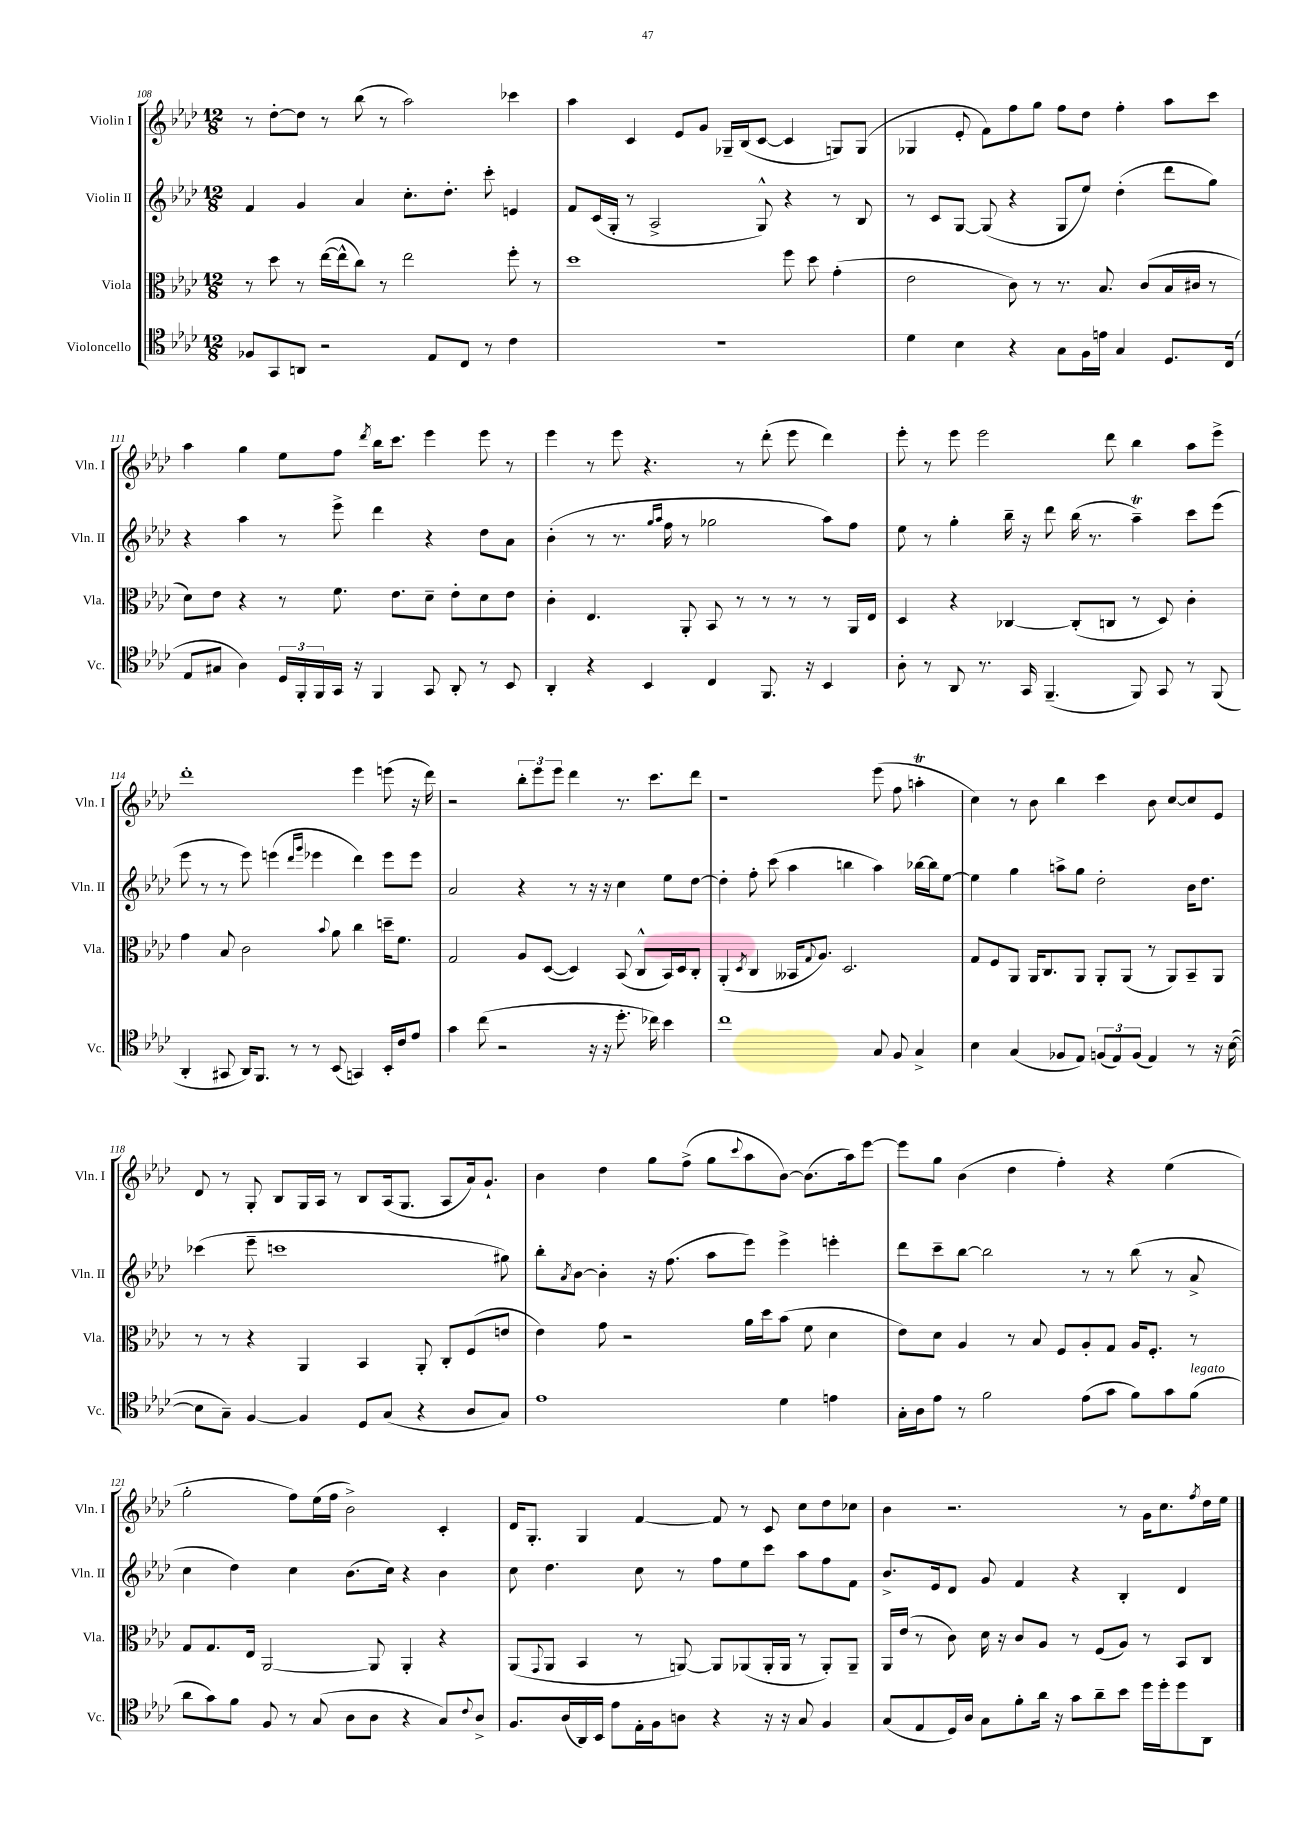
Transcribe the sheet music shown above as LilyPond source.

<<
\new StaffGroup <<
\new Staff = "s0" \with { instrumentName = "Violin I" shortInstrumentName = "Vln. I" } {
    \clef treble \key aes \major \numericTimeSignature \time 12/8
    r8 des''8~-. des''8 r8 bes''8( r8 aes''2) ces'''4 |
    aes''4 c'4 ees'8 g'8 ges16-- bes16( c'8~ c'4 g8) g8( |
    ges4 ees'8-. f'8) f''8 g''8 f''8 des''8 f''4-. aes''8 c'''8 |
    aes''4 g''4 ees''8 f''8 \acciaccatura { des'''8 } bes''16 c'''8. ees'''4 ees'''8 r8 |
    ees'''4 r8 ees'''8 r4. r8 des'''8-.( ees'''8 des'''4) |
    ees'''8-. r8 ees'''8 ees'''2 des'''8 bes''4 aes''8 ees'''8-> |
    des'''1-. ees'''4 e'''8( r16 des'''16) |
    r2 \tuplet 3/2 { bes''8-. ees'''8 ees'''8 } des'''4 r8. c'''8. des'''8 |
    r1 ees'''8( f''8 a''4-.\trill |
    c''4) r8 bes'8 bes''4 c'''4 bes'8 c''8~ c''8 ees'8 |
    des'8 r8 g8-. bes8 g16 aes16 r8 bes8 aes16( g8. aes8 aes'16) g'8.-! |
    bes'4 des''4 g''8 f''8->( g''8 \appoggiatura { c'''8 } aes''8 bes'8~) bes'8.( aes''16) ees'''8~ |
    ees'''8 g''8 bes'4( des''4 f''4-.) r4 ees''4( |
    g''2-. f''8) ees''16( f''16 bes'2->) c'4-. |
    des'16 g8.-. g4 f'4~ f'8 r8 c'8 c''8 des''8 ces''8 |
    bes'4 r2. r8 g'16 c''8. \acciaccatura { f''8 } des''16 ees''16 \bar "|." |
}
\new Staff = "s1" \with { instrumentName = "Violin II" shortInstrumentName = "Vln. II" } {
    \clef treble \key aes \major \numericTimeSignature \time 12/8
    f'4 g'4 aes'4 c''8.-. des''8.-. c'''8-. e'4 |
    f'8 c'16( g16-. r8 aes2-> g8-^) r4 r8 bes8 |
    r8 c'8 g8~ g8( r4 g8 ees''8) des''4-.( des'''8 g''8) |
    r4 aes''4 r8 ees'''8-> des'''4 r4 des''8 aes'8 |
    bes'4-.( r8 r8. \grace { g''16 aes''16 } f''16 r8 ges''2 aes''8) f''8 |
    ees''8 r8 g''4-. bes''16-- r16 des'''8 bes''16( r8. aes''4--\trill) c'''8 ees'''8( |
    ees'''8 r8 r8 ees'''8) e'''4( \grace { des'''16 g'''16 } ees'''4 des'''4) ees'''8 ees'''8 |
    aes'2 r4 r8 r16 r16 c''4 ees''8 des''8~ |
    des''4-. f''8-. c'''8( aes''4 b''4 aes''4) bes''16~ bes''16 ees''8~ |
    ees''4 g''4 a''8-> g''8 des''2-. bes'16 des''8. |
    ces'''4( ees'''8-- c'''1 gis''8) |
    bes''8-. \acciaccatura { aes'8 } bes'8~ bes'4-. r16 f''8.( aes''8 ees'''8) ees'''4-> e'''4-. |
    des'''8 c'''8-- bes''8~ bes''2 r8 r8 bes''8( r8 aes'8-> |
    c''4 des''4) c''4 bes'8.( c''16) r4 bes'4 |
    c''8 des''4. c''8 r8 f''8 ees''8 c'''8 aes''8 f''8 f'8 |
    bes'8.-> ees'16 des'8 g'8 f'4 r4 bes4-. des'4 \bar "|." |
}
\new Staff = "s2" \with { instrumentName = "Viola" shortInstrumentName = "Vla." } {
    \clef alto \key aes \major \numericTimeSignature \time 12/8
    r8 des''8 r8 ees''16~( ees''16-^ c''8) r8 ees''2 f''8-. r8 |
    des''1 f''8 des''8 g'4-.( |
    ees'2 c'8) r8 r8. bes8. c'8( bes16 cis'16 r8 |
    des'8) ees'8 r4 r8 f'8. ees'8. des'8-- ees'8-. des'8 ees'8 |
    c'4-. ees4. aes,8-. bes,8 r8 r8 r8 r8 aes,16 ees16 |
    des4 r4 ces4~ ces8-.( c8 r8 des8) c'4-. |
    g'4 bes8 c'2 \appoggiatura { bes'8 } aes'8 c''4 d''16-- f'8. |
    g2 aes8 des8~( des4) bes,8( c8-^ bes,16) des16 c8-. |
    aes,4-.( \acciaccatura { des8 } c4 beses,16 \appoggiatura { g8 } aes8.) des2. |
    g8 f8 aes,8 aes,16 c8. aes,8 aes,8-. aes,8( r8 aes,8) bes,8-- aes,8 |
    r8 r8 r4 aes,4 bes,4 aes,8-. c8-. f8( e'8 |
    ees'4) g'8 r2 aes'16 des''16 bes'8( f'8 des'4 |
    ees'8) des'8 aes4 r8 bes8 f8 aes8-. g8 aes16 f8.-. r8 |
    g8 g8. ees16 aes,2~ aes,8 aes,4-. r4 |
    aes,8( \appoggiatura { g,8 } aes,8 bes,4 r8 a,8~) a,8 aes,8( aes,16-. aes,16 r8 aes,8-.) aes,8-- |
    aes,16 ees'16( r8 c'8) des'16 r16 c'8 aes8 r8 f8( aes8) r8 bes,8 c8 \bar "|." |
}
\new Staff = "s3" \with { instrumentName = "Violoncello" shortInstrumentName = "Vc." } {
    \clef tenor \key aes \major \numericTimeSignature \time 12/8
    fes8 g,8 a,8 r2 ees8 c8 r8 c'4 |
    R1. |
    des'4 bes4 r4 g8 f16 e'16 g4 des8. c16( |
    ees8 gis8 aes4) \tuplet 3/2 { des16 f,16-. f,16 } g,16 r16 f,4 g,8 aes,8-. r8 bes,8 |
    aes,4-. r4 bes,4 c4 f,8. r16 bes,4 |
    aes8-. r8 aes,8 r8. g,16 f,4.--( f,8) g,8 r8 f,8( |
    aes,4-. gis,8 aes,16) f,8. r8 r8 bes,8( g,4) bes,16-. c'16 ees'8 |
    g'4 c''8( r2 r16 r16 des''8.-. ces''16) bes'4 |
    c''1 g8 f8 g4-> |
    bes4 g4( fes8 ees8) \tuplet 3/2 { f8( ees8) f8( } ees4) r8 r16 bes16~( |
    bes8 g8--) f4~ f4 des8 g8( r4 aes8 g8) |
    ees'1 des'4 e'4 |
    g16-. aes16 ees'8 r8 f'2 ees'8( g'8 f'8) g'8 f'8^\markup { \italic "legato" }( |
    aes'8 g'8) f'8 f8 r8 g8( aes8 aes8 r4 g8) \appoggiatura { c'8 } aes8-> |
    f8. aes16( aes,16) bes,16 ees'8 ees16-. f16 a8 r4 r16 r16 g8 f4 |
    g8( ees8 des16) aes16 g8 f'8-. aes'16 r16 g'8 aes'8-- bes'8 des''16 des''16-. des''8 aes,8 \bar "|." |
}
>>
>>
\layout { \context { \Score currentBarNumber = #108 } }
